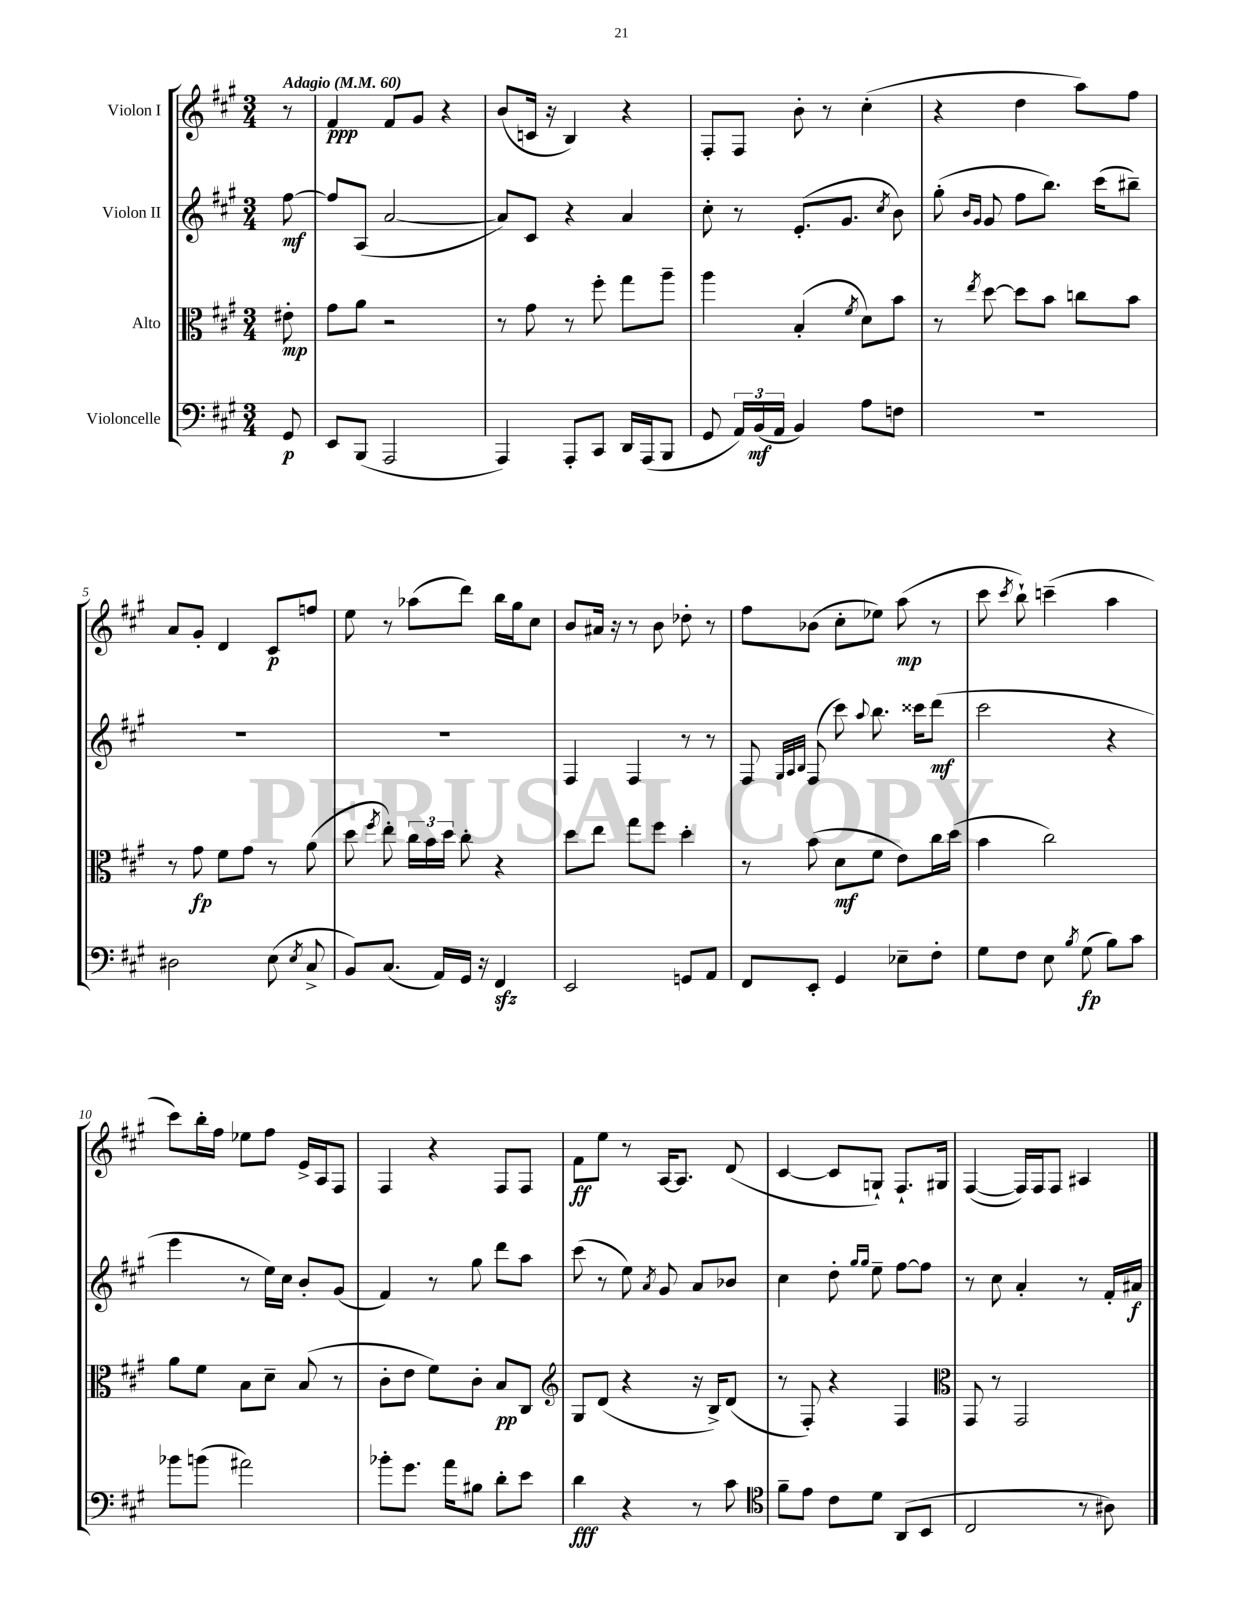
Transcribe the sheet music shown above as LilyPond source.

<<
\new StaffGroup <<
\new Staff = "s0" \with { instrumentName = "Violon I" } {
    \clef treble \key a \major \numericTimeSignature \time 3/4 \partial 8 \tempo "Adagio" 4 = 60
    \autoBeamOff r8 |
    fis'4\ppp fis'8[ gis'8] r4 |
    b'8[( c'16] r16 b4) r4 |
    fis8[-. fis8] b'8-. r8 cis''4-.( |
    r4 d''4 a''8[) fis''8] |
    a'8[ gis'8]-. d'4 cis'8[\p f''8] |
    e''8 r8 aes''8[( d'''8]) b''16[ gis''16 cis''8] |
    b'8[ ais'16] r16 r8 b'8 des''8-. r8 |
    fis''8[ bes'8]( cis''8[-. ees''8]) a''8\mp( r8 |
    cis'''8 \acciaccatura { cis'''8 } b''8-!) c'''4--( a''4 |
    cis'''8[) b''16-. fis''16] ees''8[ fis''8] e'16[-> a16 fis8] |
    fis4 r4 fis8[ fis8] |
    fis'8[\ff e''8] r8 a16[~ a8.] d'8( |
    cis'4~ cis'8[ g8]-!) fis8.[-! gis16] |
    fis4~( fis16[) fis16 fis8] ais4 \bar "|." |
}
\new Staff = "s1" \with { instrumentName = "Violon II" } {
    \clef treble \key a \major \numericTimeSignature \time 3/4 \partial 8
    \autoBeamOff fis''8~\mf |
    fis''8[ a8]( a'2~ |
    a'8[) cis'8] r4 a'4 |
    cis''8-. r8 e'8.[-.( gis'8.] \acciaccatura { cis''8 } b'8) |
    gis''8-.( \grace { b'16[ gis'16] } gis'8 fis''8[ b''8.]) cis'''16[( bis''8]--) |
    R2. |
    R2. |
    fis4 fis4 r8 r8 |
    fis8 \grace { gis32[ a32 b32] } fis8( cis'''8) \appoggiatura { a''8 } b''8. cisis'''16[ d'''8]\mf( |
    cis'''2 r4 |
    e'''4 r8 e''16[) cis''16] b'8[-. gis'8]( |
    fis'4) r8 gis''8 d'''8[ a''8] |
    cis'''8( r8 e''8) \acciaccatura { a'8 } gis'8 a'8[ bes'8] |
    cis''4 d''8-. \grace { gis''16[ gis''16] } e''8-- fis''8[~ fis''8] |
    r8 cis''8 a'4-. r8 fis'16[-. ais'16]\f \bar "|." |
}
\new Staff = "s2" \with { instrumentName = "Alto" } {
    \clef alto \key a \major \numericTimeSignature \time 3/4 \partial 8
    \autoBeamOff eis'8-.\mp |
    gis'8[ a'8] r2 |
    r8 gis'8 r8 fis''8-. gis''8[ a''8]-- |
    a''4 b4-.( \acciaccatura { fis'8 } d'8[) b'8] |
    r8 \acciaccatura { e''8 } d''8~ d''8[ b'8] c''8[ b'8] |
    r8 gis'8\fp fis'8[ gis'8] r8 a'8( |
    d''8 \acciaccatura { fis''8 } e''8-.) \tuplet 3/2 { cis''16[ b'16 d''16] } cis''8-. r4 |
    d''8[ e''8] gis''8[ fis''8] d''4-. |
    r8 b'8( d'8[\mf fis'8] e'8[) cis''16 d''16]( |
    b'4 cis''2) |
    a'8[ fis'8] b8[ d'8]-- b8( r8 |
    cis'8[-. e'8] fis'8[) cis'8]-. b8[\pp cis8] |
    \clef treble gis8[ d'8]( r4 r16 b16[->) d'8]( |
    r8 fis8-.) r4 fis4 |
    \clef alto gis,8 r8 gis,2 \bar "|." |
}
\new Staff = "s3" \with { instrumentName = "Violoncelle" } {
    \clef bass \key a \major \numericTimeSignature \time 3/4 \partial 8
    \autoBeamOff gis,8\p |
    e,8[ b,,8]( a,,2 |
    a,,4) a,,8[-. cis,8] d,16[ a,,16( b,,8] |
    gis,8 \tuplet 3/2 { a,16[) b,16\mf( a,16] } b,4) a8[ f8] |
    R2. |
    dis2 e8( \acciaccatura { e8 } cis8-> |
    b,8[) cis8.]( a,16[) gis,16] r16 fis,4\sfz |
    e,2 g,8[ a,8] |
    fis,8[ e,8]-. gis,4 ees8[-- fis8]-. |
    gis8[ fis8] e8 \acciaccatura { b8 } gis8\fp( b8[) cis'8] |
    bes'8[ b'8]( ais'2) |
    bes'8[-. gis'8.] a'16[ bis8] d'8[-. e'8] |
    d'4\fff r4 r8 cis'8 |
    \clef tenor fis'8[-- e'8] cis'8[ d'8] a,8[( b,8] |
    cis2 r8 ais8) \bar "|." |
}
>>
>>
